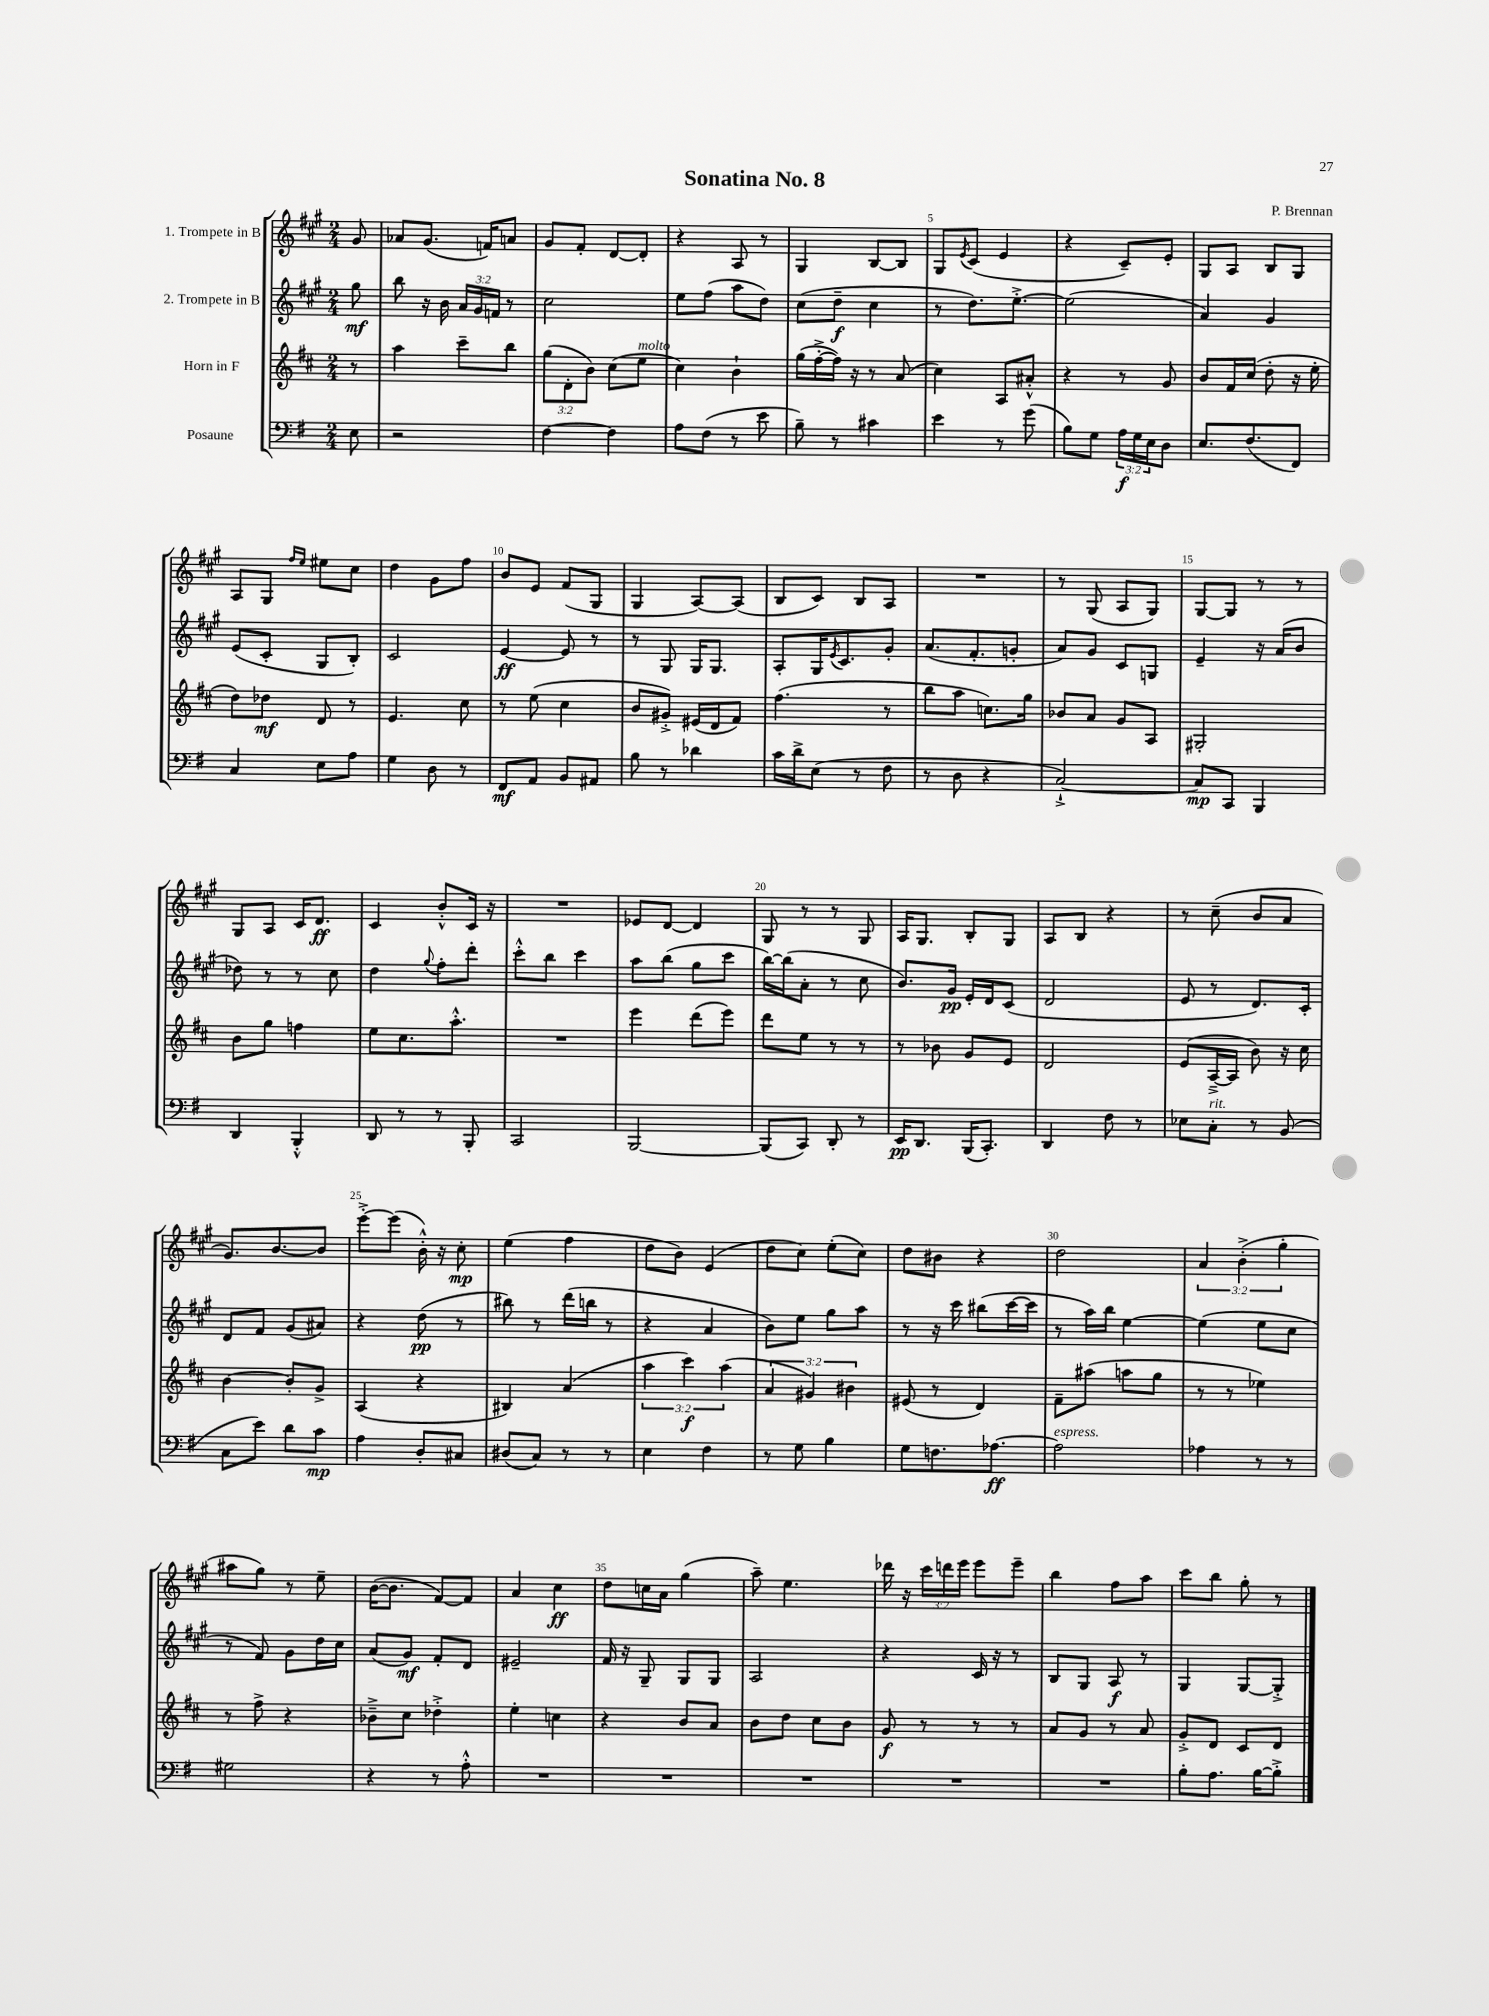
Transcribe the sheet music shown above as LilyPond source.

\header { title = "Sonatina No. 8" composer = "P. Brennan" }
<<
\new StaffGroup <<
\new Staff = "s0" \with { instrumentName = "1. Trompete in B" } {
    \clef treble \key a \major \numericTimeSignature \time 2/4 \override Staff.TupletNumber.text = #tuplet-number::calc-fraction-text \partial 8
    gis'8 |
    aes'8 gis'8.( f'16) a'8 |
    gis'8 fis'8-. d'8~ d'8-. |
    r4 a8 r8 |
    gis4 b8~ b8 |
    gis8 \acciaccatura { e'8 } cis'8( e'4 |
    r4 cis'8--) e'8-. |
    gis8 a8 b8 gis8 |
    a8 gis8 \grace { fis''16 e''16 } eis''8 cis''8 |
    d''4 gis'8 fis''8 |
    b'8 e'8 fis'8( gis8 |
    gis4 a8~) a8( |
    b8 cis'8) b8 a8 |
    R2 |
    r8 gis8( a8 gis8) |
    gis8~ gis8 r8 r8 |
    gis8 a8 cis'16 d'8.\ff |
    cis'4 b'8-.-^ cis'16 r16 |
    R2 |
    ees'8 d'8~ d'4 |
    gis8 r8 r8 gis8 |
    a16 gis8. b8-. gis8 |
    a8 b8 r4 |
    r8 cis''8--( b'8 a'8 |
    gis'8.) b'8.~ b'8 |
    e'''8~-.-> e'''8( b'16-.-^) r16 cis''8-.\mp |
    e''4( fis''4 |
    d''8 b'8) e'4( |
    d''8 cis''8) e''8-.( cis''8) |
    d''8 bis'8 r4 |
    d''2 |
    \tuplet 3/2 { a'4 b'4-.->( gis''4-. } |
    ais''8 gis''8) r8 e''8-- |
    b'16~( b'8. fis'8~) fis'8 |
    a'4 cis''4\ff |
    d''8 c''16 a'16 gis''4( |
    a''8--) e''4. |
    des'''16 r16 \tuplet 3/2 { cis'''16 d'''16 e'''16 } e'''8 e'''8-- |
    b''4 fis''8 a''8 |
    cis'''8 b''8 gis''8-. r8 \bar "|." |
}
\new Staff = "s1" \with { instrumentName = "2. Trompete in B" } {
    \clef treble \key a \major \numericTimeSignature \time 2/4 \override Staff.TupletNumber.text = #tuplet-number::calc-fraction-text \partial 8
    gis''8\mf |
    b''8 r16 b'16 \tuplet 3/2 { a'16 gis'16 f'16 } r8 |
    cis''2 |
    e''8 fis''8( a''8 d''8) |
    cis''8( d''8--\f cis''4 |
    r8 d''8.) e''8.~-.-> |
    e''2( |
    a'4) gis'4 |
    e'8( cis'8-. gis8 b8-.) |
    cis'2 |
    e'4~\ff e'8 r8 |
    r8 gis8 gis16 gis8. |
    a8-. gis16 \acciaccatura { e'8 } cis'8. gis'8-. |
    a'8.( fis'8.-. g'8-. |
    a'8) gis'8 cis'8 g8 |
    e'4-- r16 a'16( b'8 |
    des''8) r8 r8 cis''8 |
    d''4 \appoggiatura { gis''8 } fis''8-. d'''8-. |
    cis'''8-.-^ b''8 cis'''4 |
    a''8 b''8( gis''8 cis'''8 |
    b''16~) b''16( a'8-. r8 cis''8 |
    b'8.) gis'16\pp e'16-. d'16 cis'8( |
    d'2 |
    e'8 r8 d'8.) cis'16-. |
    d'8 fis'8 gis'8( ais'8) |
    r4 d''8\pp( r8 |
    bis''8) r8 d'''16( b''16 r8 |
    r4 a'4 |
    b'8) e''8 gis''8 a''8 |
    r8 r16 cis'''16 bis''8( cis'''16~ cis'''16 |
    r8 a''16) b''16 e''4~ |
    e''4( e''8 cis''8 |
    r8 fis'8) gis'8 d''16 cis''16 |
    a'8( gis'8\mf) fis'8-. d'8 |
    eis'2-- |
    fis'16 r16 gis8-- gis8 gis8 |
    a2 |
    r4 cis'16 r16 r8 |
    b8 gis8 a8\f r8 |
    gis4 gis8~ gis8-.-> \bar "|." |
}
\new Staff = "s2" \with { instrumentName = "Horn in F" } {
    \clef treble \key d \major \numericTimeSignature \time 2/4 \override Staff.TupletNumber.text = #tuplet-number::calc-fraction-text \partial 8
    r8 |
    a''4 cis'''8-- b''8 |
    \tuplet 3/2 { g''8( d'8-. b'8) } cis''8( e''8^\markup { \italic "molto" } |
    cis''4) b'4-! |
    g''16( fis''16~-.-> fis''16) r16 r8 a'8( |
    cis''4) a8 ais'8-.-^ |
    r4 r8 g'8 |
    b'8 fis'16 cis''16( d''8-. r16 e''16-. |
    d''8) des''8\mf d'8 r8 |
    e'4. cis''8 |
    r8 e''8( cis''4 |
    b'8 gis'8-.->) eis'16( d'16 fis'8) |
    fis''4.( r8 |
    b''8 a''8 c''8.) g''16 |
    bes'8 a'8 g'8 a8 |
    gis2-. |
    b'8 g''8 f''4 |
    e''8 cis''8. a''8.-.-^ |
    R2 |
    e'''4 d'''8( e'''8) |
    d'''8 e''8 r8 r8 |
    r8 bes'8 g'8 e'8 |
    d'2 |
    e'8( a16~---> a16 b'8) r16 cis''16 |
    b'4~ b'8-. g'8-> |
    a4( r4 |
    bis4) a'4( |
    \tuplet 3/2 { a''4 cis'''4\f) a''4( } |
    \tuplet 3/2 { a'4 gis'4) bis'4 } |
    eis'8( r8 d'4) |
    fis'8-- ais''8( a''8 g''8 |
    r8 r8 ees''4) |
    r8 fis''8-> r4 |
    bes'8---> cis''8 des''4-.-> |
    e''4-. c''4 |
    r4 b'8 a'8 |
    b'8 d''8 cis''8 b'8 |
    g'8\f r8 r8 r8 |
    a'8 g'8 r8 a'8 |
    g'8-.-> d'8 cis'8 d'8 \bar "|." |
}
\new Staff = "s3" \with { instrumentName = "Posaune" } {
    \clef bass \key g \major \numericTimeSignature \time 2/4 \override Staff.TupletNumber.text = #tuplet-number::calc-fraction-text \partial 8
    e8 |
    r2 |
    fis4~ fis4 |
    a8 fis8( r8 e'8 |
    b8--) r8 cis'4 |
    e'4 r8 g'8( |
    b8) g8 \tuplet 3/2 { a16\f g16 e16 } d8 |
    e8. fis8.( fis,8) |
    c4 e8 a8 |
    g4 d8 r8 |
    fis,8\mf a,8 b,8 ais,8 |
    b8 r8 des'4 |
    c'16 d'16-> e8( r8 fis8 |
    r8 d8 r4 |
    c2~-!->) |
    c8\mp c,8 b,,4 |
    d,4 b,,4-.-^ |
    d,8 r8 r8 b,,8-. |
    c,2 |
    b,,2~ |
    b,,8( c,8) d,8-. r8 |
    e,16\pp d,8. b,,16( c,8.-.) |
    d,4 fis8 r8 |
    ees8 c8-.^\markup { \italic "rit." } r8 b,8( |
    c8 e'8) d'8 c'8\mp |
    a4 d8-. cis8 |
    dis8( c8) r8 r8 |
    e4 fis4 |
    r8 g8 b4 |
    g8 f8. aes8.~\ff |
    aes2^\markup { \italic "espress." } |
    aes4 r8 r8 |
    gis2 |
    r4 r8 a8-.-^ |
    R2 |
    R2 |
    R2 |
    R2 |
    R2 |
    b8-. a8. b16~ b8-.-> \bar "|." |
}
>>
>>
\layout { \context { \Score \override BarNumber.break-visibility = ##(#f #t #t) barNumberVisibility = #(every-nth-bar-number-visible 5) } }
